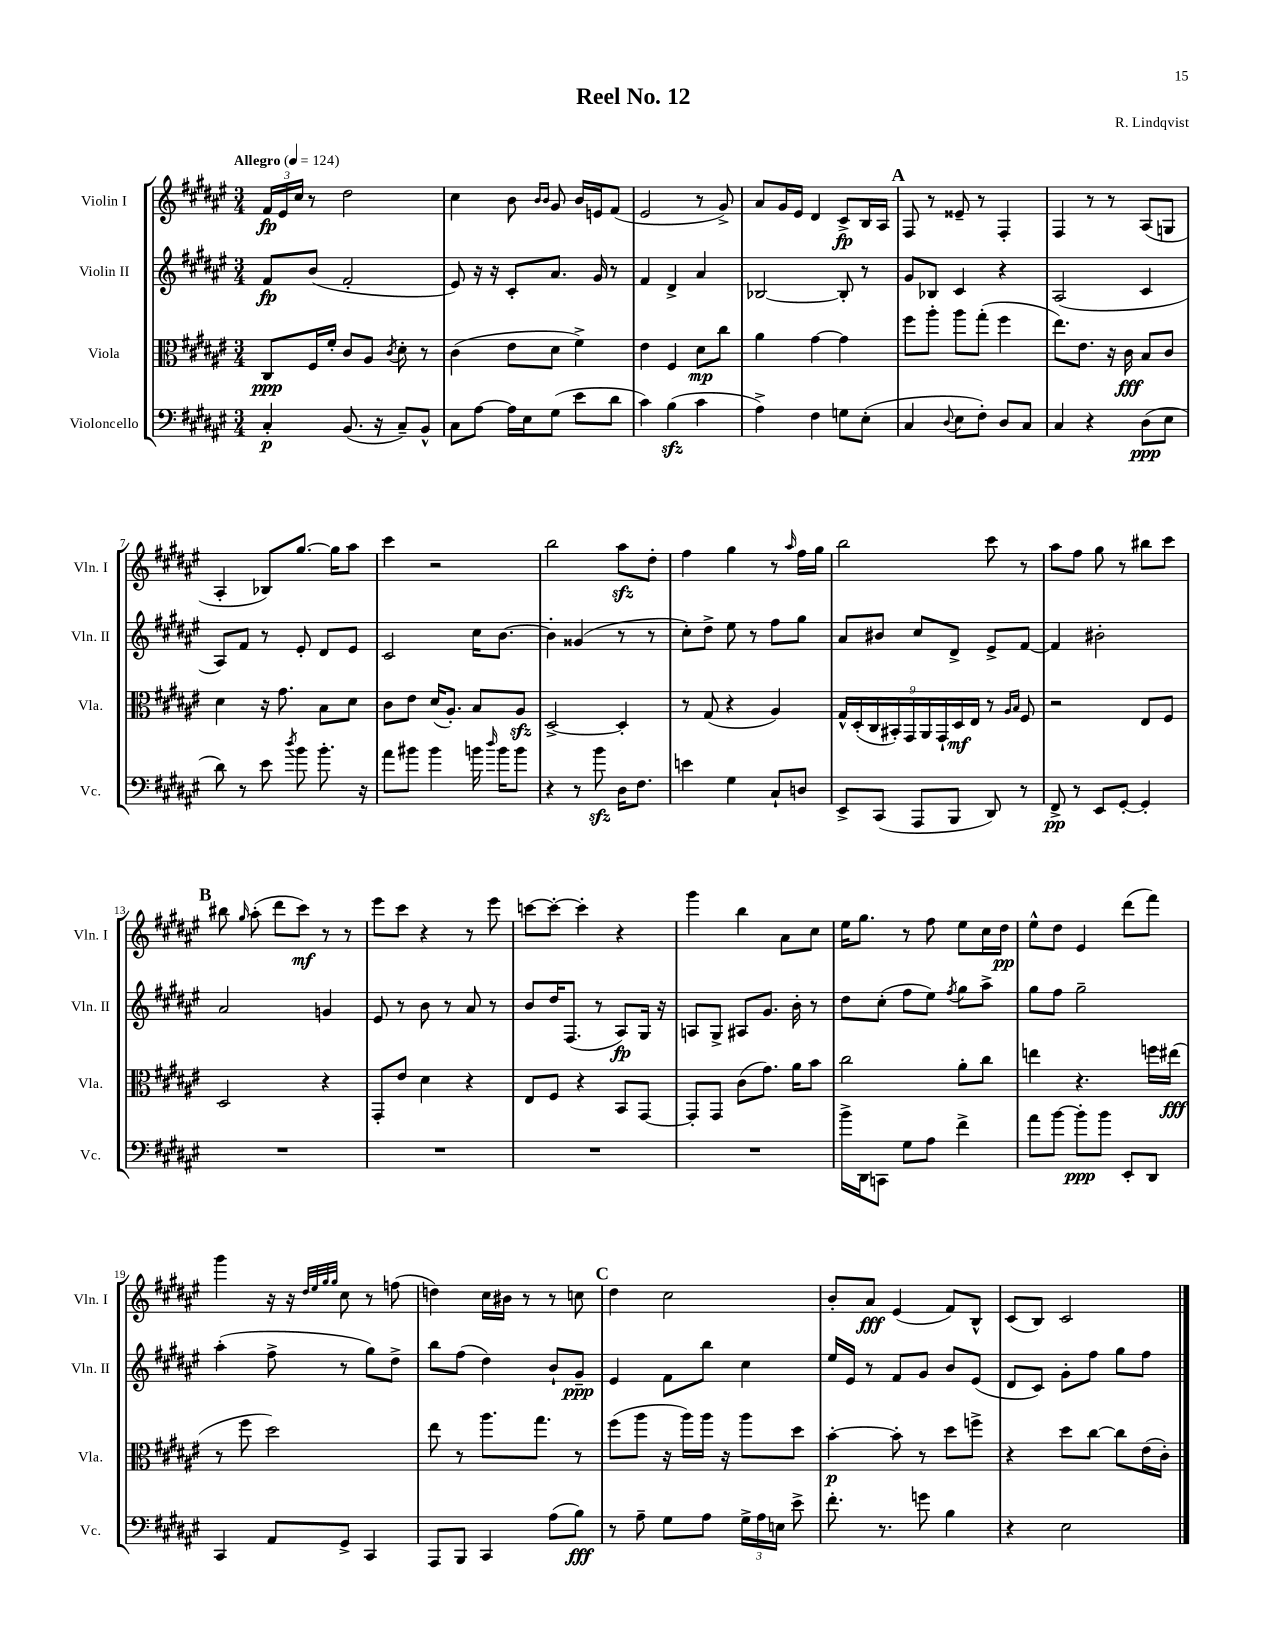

**kern	**kern	**kern	**kern
*staff4	*staff3	*staff2	*staff1
*clefF4	*clefC3	*clefG2	*clefG2
*k[f#c#g#d#a#e#]	*k[f#c#g#d#a#e#]	*k[f#c#g#d#a#e#]	*k[f#c#g#d#a#e#]
*M3/4	*M3/4	*M3/4	*M3/4
*MM124	*MM124	*MM124	*MM124
4C#'	8C#	8f#	24f#
.	.	.	24e#
.	.	.	24cc#
.	16F#	(8b	8r
.	16f#'	.	.
(8.BB	8c#	2f#'	2dd#
.	8A#	.	.
16r	.	.	.
.	8qc#	.	.
8C#~)	8d#'	.	.
8BB^^	8r	.	.
=	=	=	=
8C#	(4c#	8e#)	4cc#
[8A#	.	16r	.
.	.	16r	.
16A#]	8e#	8c#'	8b
16E#	.	.	.
.	.	.	16qqb
.	.	.	16qqb
(8G#	8d#	8.a#	8g#
8e#	4f#^)	.	16b
.	.	16g#	16e
8d#	.	8r	(8f#
=	=	=	=
4c#)	4e#	4f#	2e#
(4B	4F#	4d#^	.
4c#	8d#	4a#	8r
.	8cc#	.	8g#^)
=	=	=	=
4A#^)	4a#	[2B-	8a#
.	.	.	16g#
.	.	.	16e#
4F#	[4g#	.	4d#
8G	4g#]	8B-']	8c#^
(8E#'	.	8r	16B
.	.	.	16A#
=	=	=	=
4C#	8ff#	8g#	8F#
.	8aa#'	8B-	8r
8qqD#	.	.	.
8E#	8aa#	4c#	8e##~
8F#')	(8gg#'	.	8r
8D#	4ff#	4r	4F#'
8C#	.	.	.
=	=	=	=
4C#	8.ee#)	(2A#	4F#
.	8.e#	.	.
4r	.	.	8r
.	16r	.	8r
.	16c#	.	.
(8D#	8B	4c#	(8A#
8E#	8c#	.	8G
=	=	=	=
8d#)	4d#	8A#)	4A#'
8r	.	8f#	.
8e#	16r	8r	8B-)
.	8.g#	.	.
8qdd#	.	.	.
8b	.	8e#'	[8.gg#
8.b'	8B	8d#	.
.	.	.	16gg#]
.	8d#	8e#	8aa#
16r	.	.	.
=	=	=	=
8a#	8c#	2c#	4ccc#
8b#	8e#	.	.
4b#	(16d#	.	2r
.	8.A#')	.	.
16b	8B	16cc#	.
16qqdd#	.	.	.
16b	.	[8.b	.
8b	8A#	.	.
=	=	=	=
4r	[2D#^	4b']	2bb
8r	.	(4g##	.
8b	.	.	.
16D#	4D#']	8r	8aa#
8.F#	.	.	.
.	.	8r	8dd#'
=	=	=	=
4e	8r	8cc#')	4ff#
.	(8G#	8dd#^	.
4G#	4r	8ee#	4gg#
.	.	8r	.
8C#`	4A#)	8ff#	8r
.	.	.	16qqaa#
8D	.	8gg#	16ff#
.	.	.	16gg#
=	=	=	=
8EE#^	18G#^^	8a#	2bb
.	(18D#'	.	.
.	18C#	.	.
(8CC#	.	8b#	.
.	18BB#')	.	.
.	18GG#	.	.
8AAA#	.	8cc#	.
.	18AA#	.	.
.	18GG#`	.	.
8BBB	.	8d#^	.
.	18D#	.	.
.	18E#	.	.
8DD#)	8r	8e#^	8ccc#
.	16qqA#	.	.
.	16qqB	.	.
8r	8F#	[8f#	8r
=	=	=	=
8FF#^	2r	4f#]	8aa#
8r	.	.	8ff#
8EE#	.	2b#'	8gg#
[8GG#'	.	.	8r
4GG#']	8E#	.	8bb#
.	8F#	.	8ccc#
=	=	=	=
2.r	2D#	2a#	8bb#
.	.	.	16qqgg#
.	.	.	(8aa#'
.	.	.	8ddd#
.	.	.	8ccc#)
.	4r	4g	8r
.	.	.	8r
=	=	=	=
2.r	8GG#'	8e#	8eee#
.	8e#	8r	8ccc#
.	4d#	8b	4r
.	.	8r	.
.	4r	8a#	8r
.	.	8r	8eee#
=	=	=	=
2.r	8E#	8b	[8ccc
.	8F#	16dd#	8ccc'_
.	.	(8.F#	.
.	4r	.	4ccc']
.	.	8r	.
.	8BB	8A#)	4r
.	[8GG#	16G#	.
.	.	16r	.
=	=	=	=
2.r	8GG#']	8A	4ggg#
.	8GG#	8G#^	.
.	(8c#	8A#	4bb
.	8.g#)	8.g#	.
.	.	.	8a#
.	16a#	16b'	.
.	8b	8r	8cc#
=	=	=	=
16b^	2cc#	8dd#	16ee#
16DD#	.	.	8.gg#
8CC	.	(8cc#'	.
8G#	.	8ff#	8r
8A#	.	8ee#)	8ff#
.	.	8qff#	.
4f#^	8a#'	8gg#	8ee#
.	8cc#	8aa#^	16cc#
.	.	.	16dd#
=	=	=	=
8a#	4ee	8gg#	8ee#^^
[8b	.	8ff#	8dd#
8b']	4.r	2gg#~	4e#
8b	.	.	.
8EE#'	.	.	(8ddd#
8DD#	16ff	.	8fff#)
.	(16ee#	.	.
=	=	=	=
4CC#	8r	(4aa#'	4ggg#
.	8ff#	.	.
8AA#	2dd#)	8ff#^	16r
.	.	.	16r
.	.	.	32qqdd#
.	.	.	32qqee#
.	.	.	32qqgg#
.	.	.	32qqgg#
8GG#^	.	8r	8cc#
4CC#	.	8gg#)	8r
.	.	8dd#^	(8ff
=	=	=	=
8AAA#	8ee#	8bb	4dd)
8BBB	8r	(8ff#	.
4CC#	8.aa#	4dd#)	16cc#
.	.	.	16b#
.	.	.	8r
.	8.gg#	.	.
(8A#	.	8b`	8r
8B)	8r	8g#~	8cc
=	=	=	=
8r	(8ff#	4e#	4dd#
8A#~	8aa#	.	.
8G#	16r	8f#	2cc#
.	16aa#)	.	.
8A#	16aa#	8bb	.
.	16r	.	.
24G#^	8aa#	4cc#	.
24A#	.	.	.
24E	.	.	.
8e#^	8dd#	.	.
=	=	=	=
8.f#'	[4b'	16ee#	8b'
.	.	16e#	.
.	.	8r	8a#
8.r	.	.	.
.	8b']	8f#	(4e#
8g	8r	8g#	.
4B	8dd#	8b	8f#)
.	8ff^	(8e#	8B^^
=	=	=	=
4r	4r	8d#	(8c#
.	.	8c#)	8B)
2E#	8dd#	8g#'	2c#
.	[8cc#	8ff#	.
.	8cc#]	8gg#	.
.	(16e#	8ff#	.
.	16c#')	.	.
==	==	==	==
*-	*-	*-	*-
